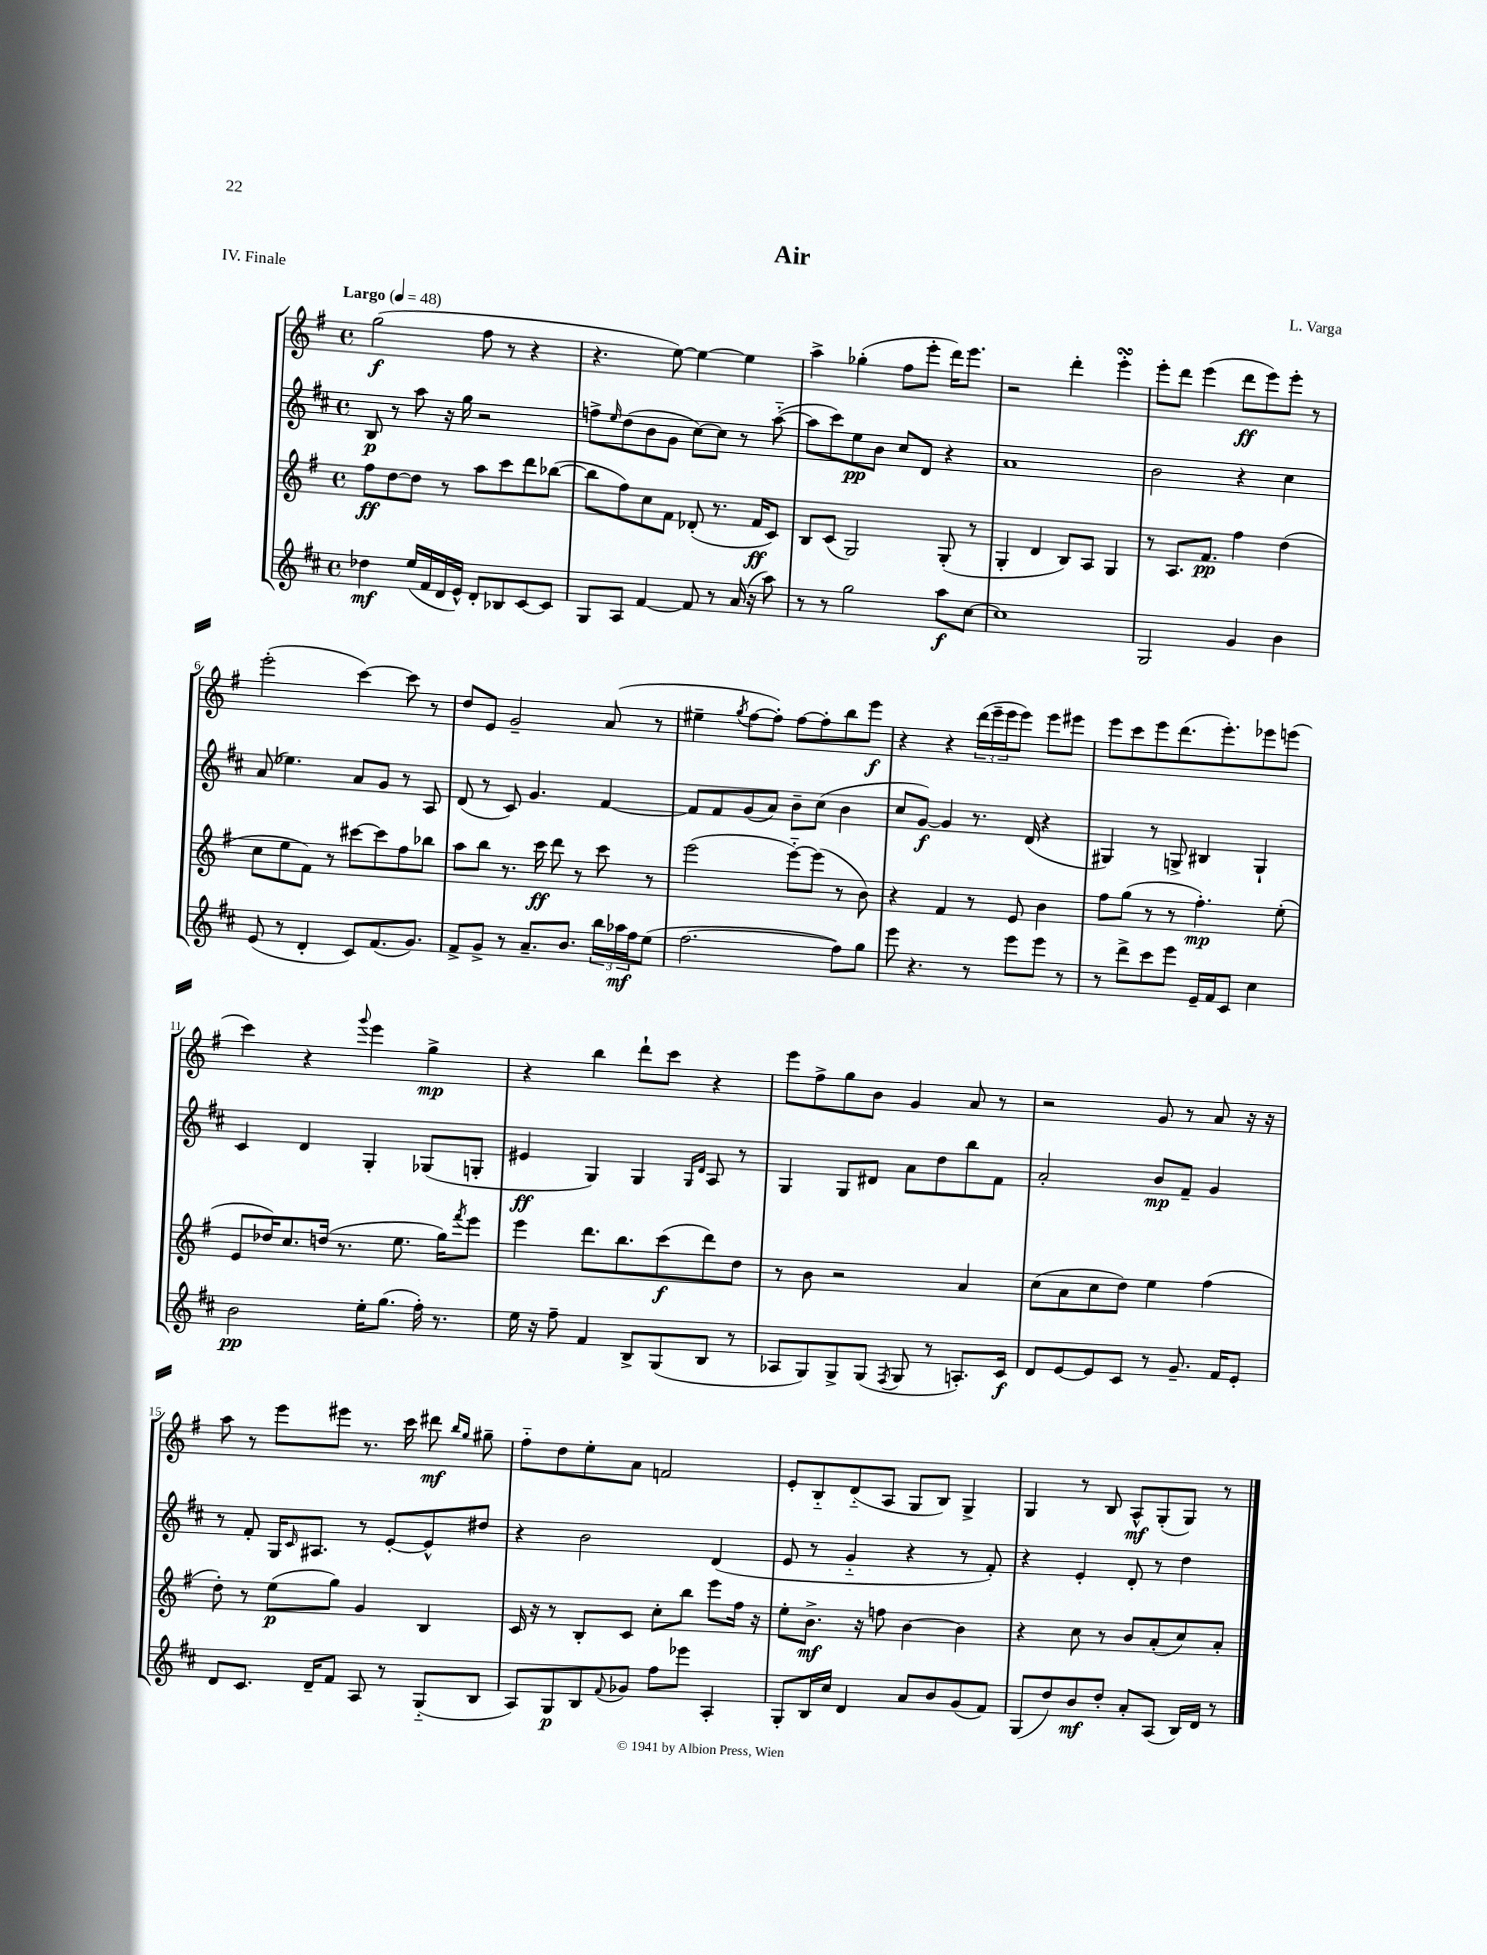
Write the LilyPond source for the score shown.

\header { title = "Air" composer = "L. Varga" piece = "IV. Finale" }
<<
\new StaffGroup <<
\new Staff = "s0" {
    \clef treble \key g \major \defaultTimeSignature \time 4/4 \tempo "Largo" 4 = 48
    g''2\f( fis''8 r8 r4 |
    r4. e''8~) e''4~ e''4 |
    a''4-> ges''4-.( fis''8 e'''8-. d'''16) e'''8. |
    r2 d'''4-. e'''4-.\turn |
    e'''8-. d'''8 e'''4( d'''8\ff e'''8) e'''8-. r8 |
    e'''2-.( c'''4~) c'''8 r8 |
    d''8 e'8 g'2-- a'8( r8 |
    eis''4-- \acciaccatura { g''8 } fis''8~ fis''8-.) fis''8~ fis''8-. b''8 e'''8\f |
    r4 r4 \tuplet 3/2 { d'''16( e'''16-- e'''16 } e'''8) e'''8 eis'''8 |
    e'''8 c'''8 e'''8 d'''8.( e'''8.-.) ees'''8 e'''8( |
    c'''4) r4 \appoggiatura { g'''8 } e'''4 g''4->\mp |
    r4 b''4 d'''8-! c'''8 r4 |
    e'''8 fis''8-> g''8 b'8 g'4 a'8 r8 |
    r2 g'8 r8 a'8 r16 r16 |
    a''8 r8 e'''8 eis'''8 r8. c'''16 dis'''8\mf \grace { b''16 g''16 } gis''8-- |
    fis''8-_ d''8 e''8-. a'8 f'2 |
    e'8-. b8-_ d'8-_( a8 g8 b8) g4-> |
    g4 r8 b8 a8-^\mf g8-.( g8) r8 \bar "|." |
}
\new Staff = "s1" {
    \clef treble \key d \major \defaultTimeSignature \time 4/4
    b8\p r8 a''8 r16 g''16 r2 |
    f''8-> \grace { e''16 } d''8( b'8 g'8 cis''8~) cis''8 r8 a''8~-_( |
    a''8 cis'''8) e''8\pp b'8 cis''8 d'8 r4 |
    a'1 |
    b'2 r4 cis''4 |
    a'8( ees''4.) a'8 g'8 r8 a8 |
    d'8( r8 cis'8) g'4. fis'4~ |
    fis'8 fis'8 g'8( a'8) b'8-- cis''8( b'4 |
    cis''8 g'8~\f) g'4 r8. d'16( r4 |
    gis4) r8 g8-> bis4 g4-! |
    cis'4 d'4 g4-. ges8( g8-. |
    eis'4\ff g4) g4 \grace { g16 d'16 } a8 r8 |
    g4 g8 dis'8 a'8 d''8 b''8 fis'8 |
    a'2-. b'8\mp fis'8-- g'4 |
    r8 fis'8-. g16 \grace { cis'16 } ais8. r8 e'8~-. e'8-^ dis''8 |
    r4 b'2 d'4( |
    e'8 r8 g'4-_ r4 r8 fis'8-.) |
    r4 e'4-. d'8-. r8 d''4 \bar "|." |
}
\new Staff = "s2" {
    \clef treble \key g \major \defaultTimeSignature \time 4/4
    fis''8\ff d''8~ d''8 r8 a''8 c'''8 d'''8 bes''8~( |
    bes''8 fis''8) c''8 fis'8 des'8-.( r8. fis'16\ff c'8) |
    b8 c'8( g2) g8-.( r8 |
    g4-. d'4 b8) a8 g4 |
    r8 a8. fis'8.\pp fis''4 d''4( |
    c''8 e''8 fis'8) r8 cis'''8~ cis'''8 fis''8 bes''8 |
    a''8 b''8 r8. c'''16\ff d'''8 r8 c'''8 r8 |
    e'''2( e'''8~-_) e'''8( r8 b'8) |
    r4 fis'4 r8 e'8 b'4 |
    fis''8 g''8( r8 r8 fis''4.-.\mp) e''8-.( |
    e'8 des''16) c''8. d''16( r8. e''8. g''16) \acciaccatura { fis'''8 } e'''8 |
    e'''4 d'''8. b''8. c'''8\f( d'''8) d''8 |
    r8 b'8 r2 a'4 |
    c''8( a'8 c''8 d''8) e''4 fis''4( |
    d''8-.) r8 e''8\p( g''8) g'4 b4 |
    c'16 r16 r8 b8-. c'8 c''8-. b''8 e'''8 fis''16 r16 |
    e''8-. b'8.->\mf r16 f''8 b'4~ b'4 |
    r4 c''8 r8 b'8 a'8-.( c''8) a'8-. \bar "|." |
}
\new Staff = "s3" {
    \clef treble \key d \major \defaultTimeSignature \time 4/4
    des''4\mf e''16( fis'16 d'16 e'16-^) d'8-. bes8 cis'8~ cis'8 |
    g8 a8 fis'4~ fis'8 r8 a'16( r16 a''8) |
    r8 r8 g''2 a''8\f cis''8~ |
    cis''1 |
    g2 g'4 b'4 |
    e'8( r8 d'4-. cis'8) fis'8.( g'8.) |
    fis'8-> g'8-> r8 a'8.-- b'8. \tuplet 3/2 { b''16 aes''16\mf fis''16 } e''8( |
    fis''2.~ fis''8) g''8 |
    e'''8 r4. r8 e'''8 e'''8 r8 |
    r8 d'''8-> cis'''8 e'''8 e'16-- fis'16 cis'8 cis''4 |
    b'2\pp e''16-. g''8.( fis''16-.) r8. |
    e''16 r16 fis''8-- fis'4 b8-> g8( b8 r8 |
    aes8 g8) g8-> g8( \acciaccatura { fis8 } g8 r8 a8.-.) cis'16\f |
    d'8 e'8~ e'8 cis'8 r8 g'8.-- fis'16 e'8-. |
    d'8 cis'8. d'16-- fis'8 a8 r8 g8-_( b8 |
    a8) g8\p b8 \appoggiatura { fis'8 } ges'8 fis''8 ees'''8 a4-. |
    g8-. b16 cis''16 d'4 a'8 b'8 g'8( fis'8) |
    g8( d''8) b'8\mf d''8-. a'8-. a8( b16) d'16 r8 \bar "|." |
}
>>
>>
